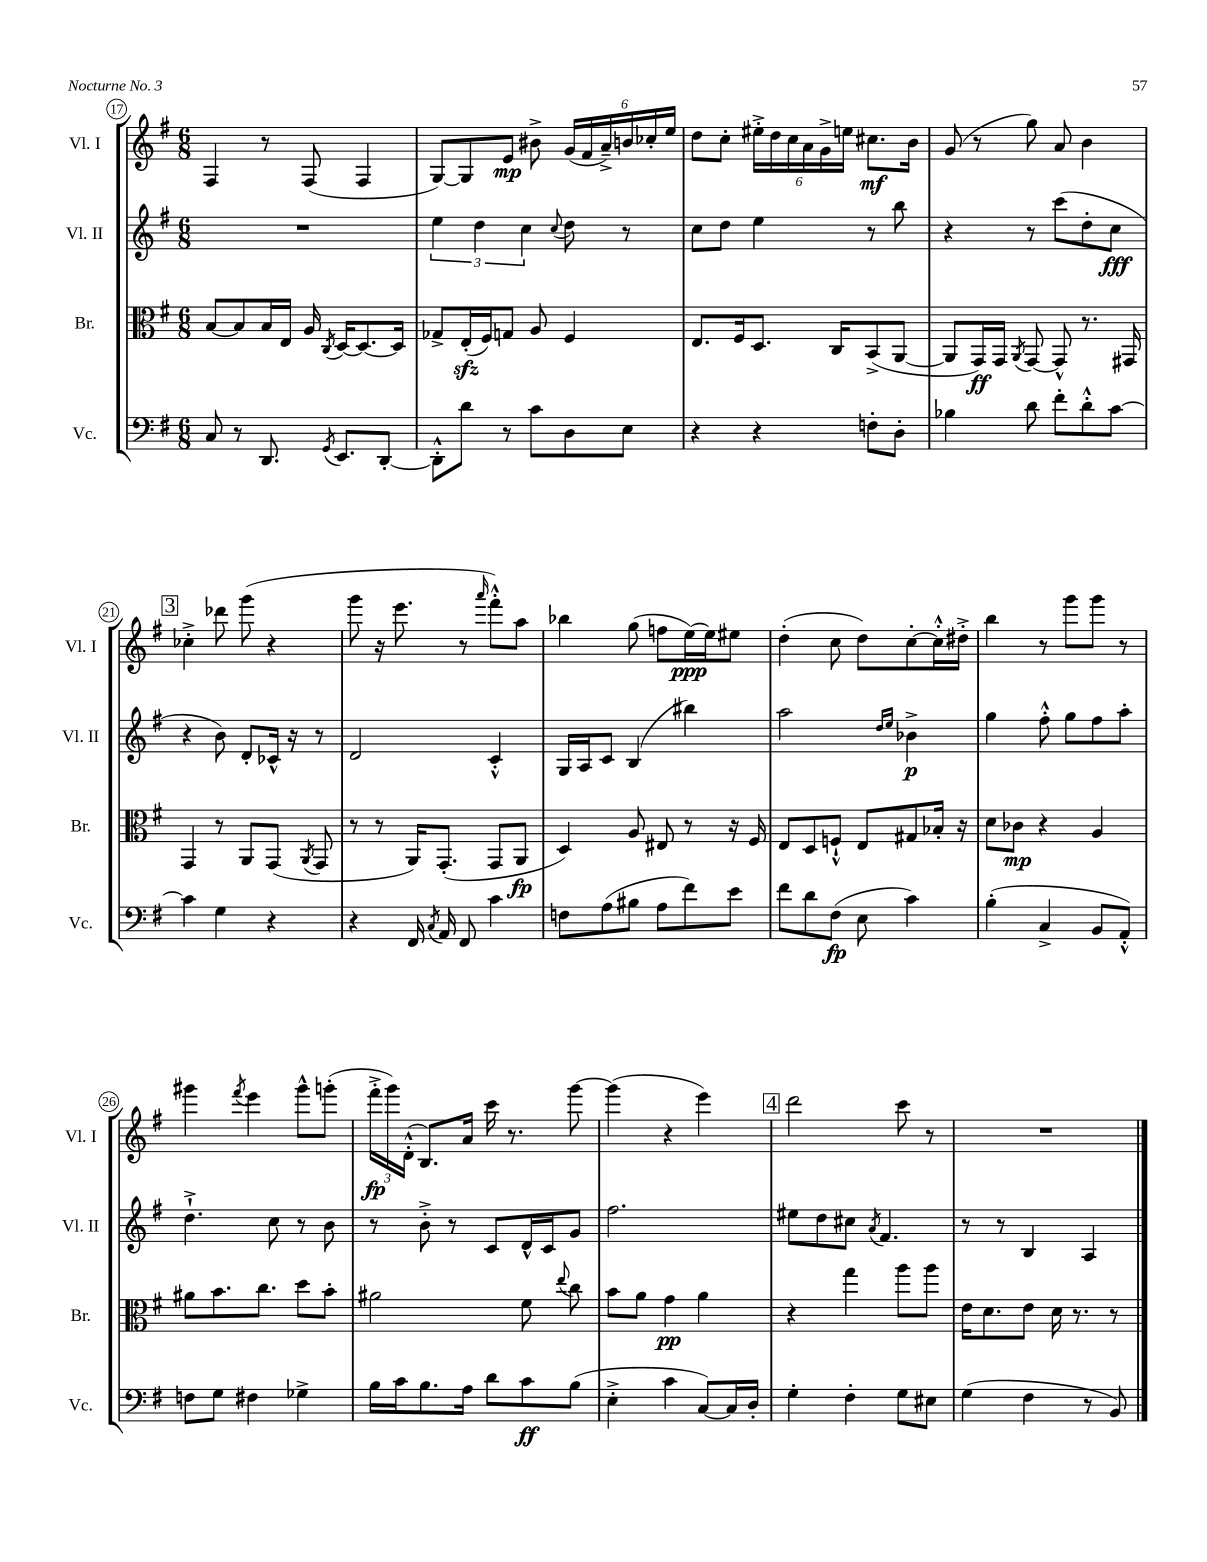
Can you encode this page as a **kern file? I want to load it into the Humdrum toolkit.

**kern	**kern	**kern	**kern
*staff4	*staff3	*staff2	*staff1
*clefF4	*clefC3	*clefG2	*clefG2
*k[f#]	*k[f#]	*k[f#]	*k[f#]
*M6/8	*M6/8	*M6/8	*M6/8
8C	[8B	2.r	4F#
8r	8B]	.	.
8.DD	16B	.	8r
.	16E	.	.
.	16A	.	(8F#
8qGG	8qC	.	.
8.EE	[16D	.	.
.	8.D_	.	4F#
[8DD'	.	.	.
.	16D]	.	.
=	=	=	=
8DD'^^]	8G-^	6ee	[8G)
8d	(16E'	.	8G]
.	.	6dd	.
.	16F#)	.	.
8r	8G	.	8e
.	.	6cc	.
8c	8A	.	8b#^
.	.	8qqcc	.
8D	4F#	8dd	(24g
.	.	.	24f#
.	.	.	24a~^)
8E	.	8r	24b
.	.	.	24cc-'
.	.	.	24ee
=	=	=	=
4r	8.E	8cc	8dd
.	.	8dd	8cc'
.	16F#	.	.
4r	8.D	4ee	24ee#'^
.	.	.	24dd
.	.	.	24cc
.	.	.	24a
.	.	.	24g^
.	16C	.	.
.	.	.	24ee
8F'	(8BB^	8r	8.cc#
8D'	[8AA	8bb	.
.	.	.	16b
=	=	=	=
4B-	8AA]	4r	(8g
.	16GG)	.	8r
.	16GG	.	.
.	8qAA	.	.
8d	[8GG	8r	8gg)
8f#'	8GG^^]	(8ccc	8a
8d'^^	8.r	8dd'	4b
[8c	.	8cc	.
.	16GG#	.	.
=	=	=	=
4c]	4GG	4r	4cc-'^
4G	8r	8b)	8ddd-
.	8AA	8d'	(8ggg
4r	(8GG	16c-^^	4r
.	.	16r	.
.	8qAA	.	.
.	8GG	8r	.
=	=	=	=
4r	8r	2d	8ggg
.	8r	.	16r
.	.	.	8.eee
16FF#	16AA)	.	.
8qC	.	.	.
16AA	(8.GG'	.	.
8FF#	.	.	8r
.	.	.	16qqaaa
4c	8GG	4c'^^	8fff#'^^)
.	8AA	.	8aa
=	=	=	=
8F	4D)	16G	4bb-
.	.	16A	.
(8A	.	8c	.
8B#	8A	(4B	(8gg
8A	8E#	.	8ff
8f#)	8r	4bb#)	[16ee)
.	.	.	16ee]
8e	16r	.	8ee#
.	16F#	.	.
=	=	=	=
8f#	8E	2aa	(4dd'
8d	8D	.	.
(8F#	8F`^^	.	8cc
8E	8E	.	8dd)
.	.	16qqdd	.
.	.	16qqee	.
4c)	8G#	4b-^	[8cc'
.	16B-'	.	16cc'^^]
.	16r	.	16dd#'^
=	=	=	=
(4B'	8d	4gg	4bb
.	8c-	.	.
4C^	4r	8ff#'^^	8r
.	.	8gg	8ggg
8BB	4A	8ff#	8ggg
8AA'^^)	.	8aa'	8r
=	=	=	=
8F	8a#	4.dd`^	4ggg#
8G	8.b	.	.
.	.	.	8qfff#
4F#	.	.	4eee
.	8.cc	.	.
.	.	8cc	.
4G-^	8dd	8r	8ggg#^^
.	8b'	8b	(8ggg'
=	=	=	=
16B	2a#	8r	24fff#'^
.	.	.	24ggg)
16c	.	.	.
.	.	.	(24d'^^
8.B	.	8b'^	8.B)
.	.	8r	.
16A	.	.	16a
8d	.	8c	16ccc
.	.	.	8.r
8c	8f#	16d^^	.
.	.	16c	.
.	8qqee	.	.
(8B	8cc	8g	[8ggg
=	=	=	=
4E'^	8b	2.ff#	(4ggg]
.	8a	.	.
4c	4g	.	4r
[8C)	4a	.	4eee)
16C]	.	.	.
16D'	.	.	.
=	=	=	=
4G'	4r	8ee#	2ddd
.	.	8dd	.
4F#'	4gg	8cc#	.
.	.	8qa	.
.	.	4.f#	.
8G	8aa	.	8ccc
8E#	8aa	.	8r
=	=	=	=
(4G	16e	8r	2.r
.	8.d	.	.
.	.	8r	.
4F#	8e	4B	.
.	16d	.	.
.	8.r	.	.
8r	.	4A	.
8BB)	8r	.	.
==	==	==	==
*-	*-	*-	*-
